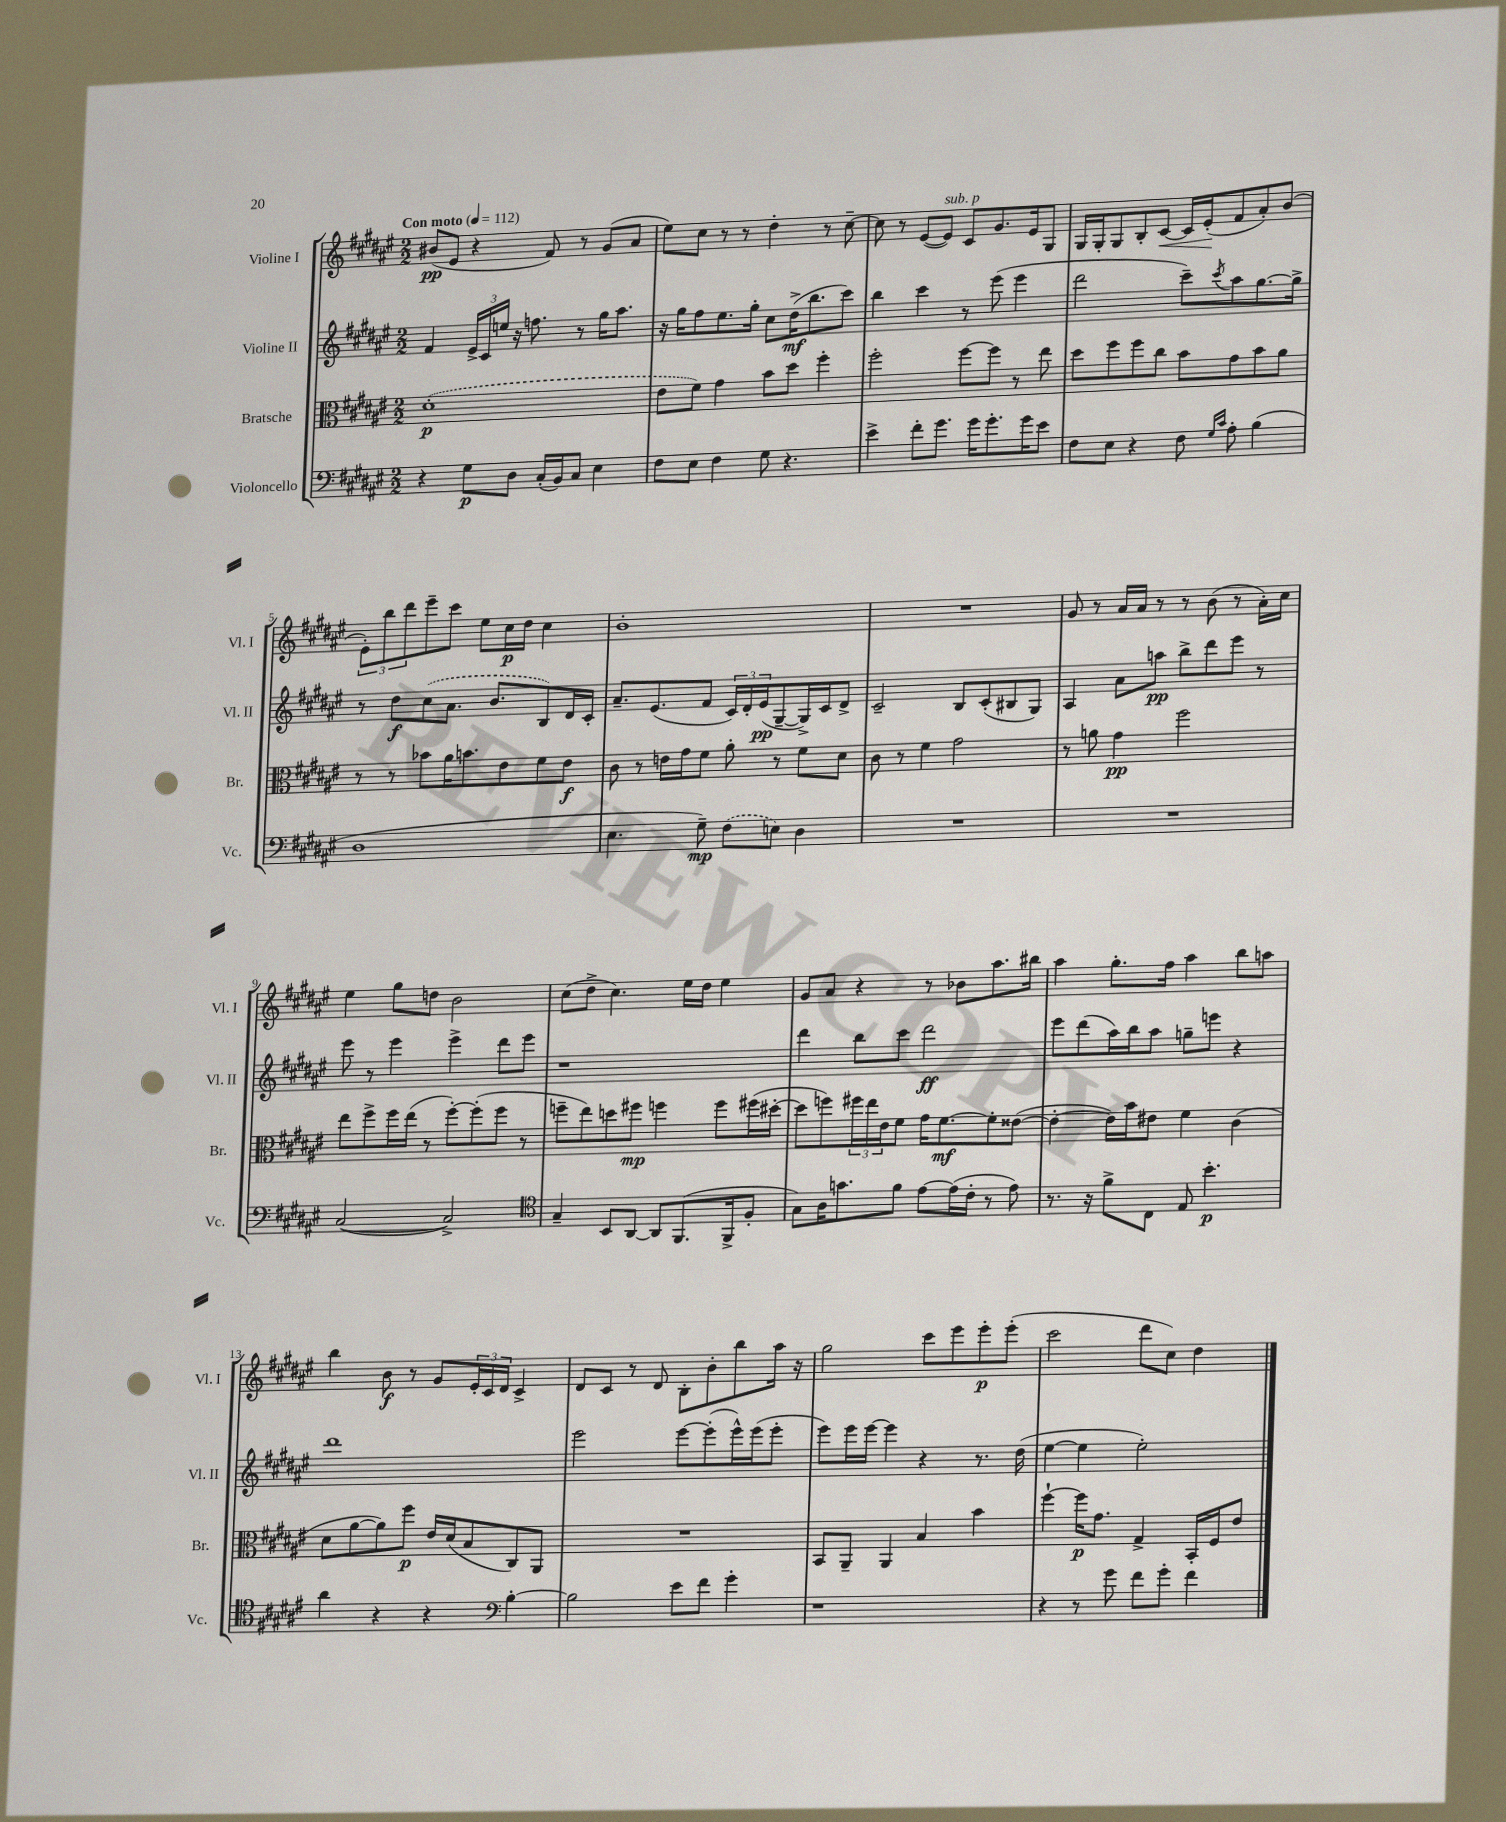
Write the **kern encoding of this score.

**kern	**dynam	**kern	**dynam	**kern	**dynam	**kern	**dynam
*part4	*part4	*part3	*part3	*part2	*part2	*part1	*part1
*staff4	*staff4	*staff3	*staff3	*staff2	*staff2	*staff1	*staff1
*I"Violoncello	*	*I"Bratsche	*	*I"Violine II	*	*I"Violine I	*
*I'Vc.	*	*I'Br.	*	*I'Vl. II	*	*I'Vl. I	*
*clefF4	*	*clefC3	*	*clefG2	*	*clefG2	*
*k[f#c#g#d#a#e#]	*	*k[f#c#g#d#a#e#]	*	*k[f#c#g#d#a#e#]	*	*k[f#c#g#d#a#e#]	*
*M2/2	*	*M2/2	*	*M2/2	*	*M2/2	*
*MM112	*	*MM112	*	*MM112	*	*MM112	*
=1	=1	=1	=1	=1	=1	=1	=1
!	!	!	!	!	!	!LO:TX:a:B:t=Con moto	!
4r	.	(1d#'	p	4f#/	.	(8b#X/L	pp
.	.	.	.	.	.	8e#/J	.
8G#\L	p	.	.	24e#^/LL	.	4r	.
.	.	.	.	24c#/	.	.	.
.	.	.	.	24een/JJ	.	.	.
8D#\J	.	.	.	16r	.	.	.
.	.	.	.	8.ffn\	.	.	.
(16C#'/LL	.	.	.	.	.	8f#/)	.
16BB/J)	.	.	.	.	.	.	.
8C#/J	.	.	.	8r	.	8r	.
4E#\	.	.	.	16gg#\KL	.	(8g#/L	.
.	.	.	.	8.aa#\J	.	.	.
.	.	.	.	.	.	8a#/J	.
=2	=2	=2	=2	=2	=2	=2	=2
8F#\L	.	8e#\L	.	16r	.	8ee#\L)	.
.	.	.	.	16gg#\KL	.	.	.
8E#\J	.	8f#\J)	.	8ff#\	.	8cc#\J	.
4F#\	.	4g#\	.	8.ee#\	.	8r	.
.	.	.	.	.	.	8r	.
.	.	.	.	16gg#'\Jk	.	.	.
8G#\	.	8b\L	.	8cc#\L	.	4dd#'\	.
4.r	.	8dd#\J	.	(16dd#^\K	mf	.	.
.	.	.	.	8.bb\	.	.	.
.	.	4ff#'\	.	.	.	8r	.
.	.	.	.	8ccc#\J)	.	[8cc#~\	.
=3	=3	=3	=3	=3	=3	=3	=3
4e#^\	.	2ff#'\	.	4bb\	.	8cc#\]	.
.	.	.	.	.	.	8r	.
8f#'\L	.	.	.	4ccc#\	.	([8e#/L	.
!	!	!	!	!	!	!LO:TX:a:i:t=sub. p	!
8.g#\J	.	.	.	.	.	8e#/J])	.
.	.	[8ff#\L	.	8r	.	8c#/L	.
16g#\KL	.	.	.	.	.	.	.
8.g#'\	.	8ff#\J]	.	(8eee#\	.	8.g#/	.
.	.	8r	.	4eee#\	.	.	.
16g#\K	.	.	.	.	.	16e#/k	.
8e#\J	.	8ee#\	.	.	.	8G#/J	.
=4	=4	=4	=4	=4	=4	=4	=4
8F#\L	.	8dd#\L	.	2ddd#\	.	16G#/LL	.
.	.	.	.	.	.	16G#'/J	.
8E#\J	.	8ff#\	.	.	.	8G#/	.
4r	.	8ff#\	.	.	.	8B'/	.
!	!	!	!	!	!	!	!LO:HP:b
.	.	8cc#\J	.	.	.	[8c#/J	<
8F#\	.	8b\L	.	8ccc#~\L)	.	16c#/LL]	.
.	.	.	.	.	.	(16e#'/J	.
16qqG#/LL	.	.	.	.	.	.	.
16qqc#/JJ	.	.	.	8qccc#/	.	.	.
8A#'\	.	8g#\	.	8aa#\	.	8f#/	[
(4B\	.	8b\	.	[8.gg#\	.	8a#'/)	.
.	.	8a#\J	.	.	.	(8b/J	.
.	.	.	.	16gg#^\Jk]	.	.	.
!!LO:LB:g=z
=5	=5	=5	=5	=5	=5	=5	=5
1D#	.	8r	.	8r	.	12e#'\L)	.
.	.	.	.	.	.	12bb\	.
.	.	8r	.	8dd#\L	f	.	.
.	.	.	.	.	.	12ddd#\	.
.	.	8b-X\L	.	(8cc#\	.	8eee#~\	.
.	.	16a#\K	.	8.a#\J	.	8ccc#\J	.
.	.	8.bn\	.	.	.	.	.
.	.	.	.	.	.	8ee#\L	.
.	.	.	.	8.b/L	.	.	.
.	.	8e#\	.	.	.	16cc#\L	p
.	.	.	.	.	.	16dd#\JJ	.
.	.	8f#\	.	8B/)	.	4cc#\	.
.	.	8e#\J	f	16d#/L	.	.	.
.	.	.	.	16c#'/JJ	.	.	.
=6	=6	=6	=6	=6	=6	=6	=6
4.E#\	.	8c#\	.	8.a#~/L	.	1b'	.
.	.	8r	.	.	.	.	.
.	.	.	.	(8.e#/	.	.	.
.	.	16en\LL	.	.	.	.	.
.	.	16g#\J	.	.	.	.	.
8G#~\)	mp	8f#\J	.	8f#/J	.	.	.
(8F#\L	.	8a#'\	.	24c#/LL)	.	.	.
.	.	.	.	24d#'/	.	.	.
.	.	.	.	(24e#/J	pp	.	.
8En\J)	.	8r	.	[8G#~/	.	.	.
4D#\	.	8f#\L	.	16G#^/L])	.	.	.
.	.	.	.	16c#/J	.	.	.
.	.	8d#\J	.	8d#^/J	.	.	.
=7	=7	=7	=7	=7	=7	=7	=7
1r	.	8c#\	.	2c#~/	.	1r	.
.	.	8r	.	.	.	.	.
.	.	4f#\	.	.	.	.	.
.	.	2g#\	.	8B/L	.	.	.
.	.	.	.	(8c#'/	.	.	.
.	.	.	.	8B#X/	.	.	.
.	.	.	.	8G#/J)	.	.	.
=8	=8	=8	=8	=8	=8	=8	=8
1r	.	8r	.	4A#/	.	8g#/	.
.	.	8an\	.	.	.	8r	.
.	.	4g#\	pp	8a#\L	.	16a#/LL	.
.	.	.	.	.	.	16a#/JJ	.
.	.	.	.	8aan\J	pp	8r	.
.	.	2ff#\	.	8bb^\L	.	8r	.
.	.	.	.	8ddd#\	.	(8b\	.
.	.	.	.	8eee#\J	.	8r	.
.	.	.	.	8r	.	16a#'\LL)	.
.	.	.	.	.	.	16cc#\JJ	.
!!LO:LB:g=z
=9	=9	=9	=9	=9	=9	=9	=9
([2C#/	.	8ee#\L	.	8eee#\	.	4ee#\	.
.	.	8ff#^\	.	8r	.	.	.
.	.	16ff#\L	.	4eee#\	.	8gg#\L	.
.	.	(16ee#\JJ	.	.	.	.	.
.	.	8r	.	.	.	8ddn\J	.
2C#^/])	.	[8ff#'\L)	.	4eee#^\	.	2b\	.
.	.	(8ff#'\]	.	.	.	.	.
.	.	8ff#\J	.	8ddd#\L	.	.	.
.	.	8r	.	8eee#\J	.	.	.
=10	=10	=10	=10	=10	=10	=10	=10
*clefC4	*	*	*	*	*	*	*
4G#~/	.	8ffn~\L	.	1r	.	(8cc#\L	.
.	.	8ee#\)	.	.	.	8dd#^\J	.
8BB/L	.	8ddn\	.	.	.	4.cc#\)	.
[8AA#/J	.	8ff#X\J	mp	.	.	.	.
8AA#/L]	.	4ffn\	.	.	.	.	.
(8.FF#/	.	.	.	.	.	16ee#\LL	.
.	.	.	.	.	.	16dd#\JJ	.
.	.	8ff\L	.	.	.	4ee#\	.
16FF#^/k	.	.	.	.	.	.	.
8F#'/J	.	(16ff#X\L	.	.	.	.	.
.	.	[16dd#X'\JJ	.	.	.	.	.
=11	=11	=11	=11	=11	=11	=11	=11
8G#\L)	.	8dd#\L]	.	4ddd#\	.	8g#/L	.
16A#\K	.	8ffn\)	.	.	.	8a#/J	.
8.gn\	.	.	.	.	.	.	.
.	.	24ff#X\L	.	8bb\L	.	4r	.
.	.	24ee#\	.	.	.	.	.
.	.	24e#\J	.	.	.	.	.
8f#\J	.	8f#\J	.	8ccc#\J	.	.	.
[8e#\L	.	16g#\KL	.	2ddd#\	ff	8r	.
.	.	[8.f#\	mf	.	.	.	.
(16e#\L]	.	.	.	.	.	8b-X\L	.
16c#'\JJ	.	.	.	.	.	.	.
8r	.	8f#'\]	.	.	.	8.aa#\	.
8e#\)	.	([8e##X\J	.	.	.	.	.
.	.	.	.	.	.	16bb#X\Jk	.
=12	=12	=12	=12	=12	=12	=12	=12
8.r	.	4e##'\_	.	8eee#\L	.	4aa#\	.
.	.	.	.	(8ddd#\	.	.	.
16r	.	.	.	.	.	.	.
8f#^\L	.	16e##\LL])	.	16aa#\L)	.	8.gg#'\L	.
.	.	16b\J	.	16bb\J	.	.	.
8C#\J	.	8e#X\J	.	8aa#\J	.	.	.
.	.	.	.	.	.	16ff#\Jk	.
8E#/	.	4f#\	.	8ggn~\L	.	4aa#\	.
4.b'\	p	.	.	8eeen\J	.	.	.
.	.	(4c#\	.	4r	.	8bb\L	.
.	.	.	.	.	.	8aan\J	.
!!LO:LB:g=z
=13	=13	=13	=13	=13	=13	=13	=13
4a#\	.	8d#\L	.	1ddd#	.	4bb\	.
.	.	[8a#\	.	.	.	.	.
4r	.	8a#\])	.	.	.	8b\	f
.	.	8ff#\J	p	.	.	8r	.
4r	.	16e#/LL	.	.	.	8g#/L	.
.	.	(16d#/J	.	.	.	.	.
.	.	8B/	.	.	.	24e#'/L	.
.	.	.	.	.	.	24c#/	.
.	.	.	.	.	.	24d#/JJ	.
*clefF4	*	*	*	*	*	*	*
[4B'\	.	8C#/)	.	.	.	4c#^/	.
.	.	8AA#/J	.	.	.	.	.
=14	=14	=14	=14	=14	=14	=14	=14
2B\]	.	1r	.	2eee#\	.	8d#/L	.
.	.	.	.	.	.	8c#/J	.
.	.	.	.	.	.	8r	.
.	.	.	.	.	.	8d#/	.
8e#\L	.	.	.	[8eee#\L	.	8B'\L	.
8f#\J	.	.	.	(8eee#'\]	.	8b'\	.
4g#'\	.	.	.	16eee#^^\L)	.	8bb\	.
.	.	.	.	(16eee#\J	.	.	.
.	.	.	.	8eee#'\J	.	16aa#\Jk	.
.	.	.	.	.	.	16r	.
=15	=15	=15	=15	=15	=15	=15	=15
1r	.	8BB/L	.	8eee#\L)	.	2gg#\	.
.	.	8AA#~/J	.	16eee#\L	.	.	.
.	.	.	.	[16eee#\JJ	.	.	.
.	.	4AA#/	.	4eee#\]	.	.	.
.	.	4B/	.	4r	.	8ccc#\L	.
.	.	.	.	.	.	8eee#\	.
.	.	4b\	.	8.r	.	8eee#'\	p
.	.	.	.	.	.	(8eee#'\J	.
.	.	.	.	(16dd#\	.	.	.
=16	=16	=16	=16	=16	=16	=16	=16
4r	.	[4ff#`\	.	[4ee#\	.	2ccc#\	.
8r	.	16ff#\KL]	p	4ee#\]	.	.	.
.	.	8.g#\J	.	.	.	.	.
8g#\	.	.	.	.	.	.	.
8f#\L	.	4G#^/	.	2ee#'\)	.	8ddd#\L	.
8g#'\J	.	.	.	.	.	8cc#\J)	.
4f#\	.	16BB'/LL	.	.	.	4dd#\	.
.	.	16F#/J	.	.	.	.	.
.	.	8e#/J	.	.	.	.	.
==	==	==	==	==	==	==	==
*-	*-	*-	*-	*-	*-	*-	*-
